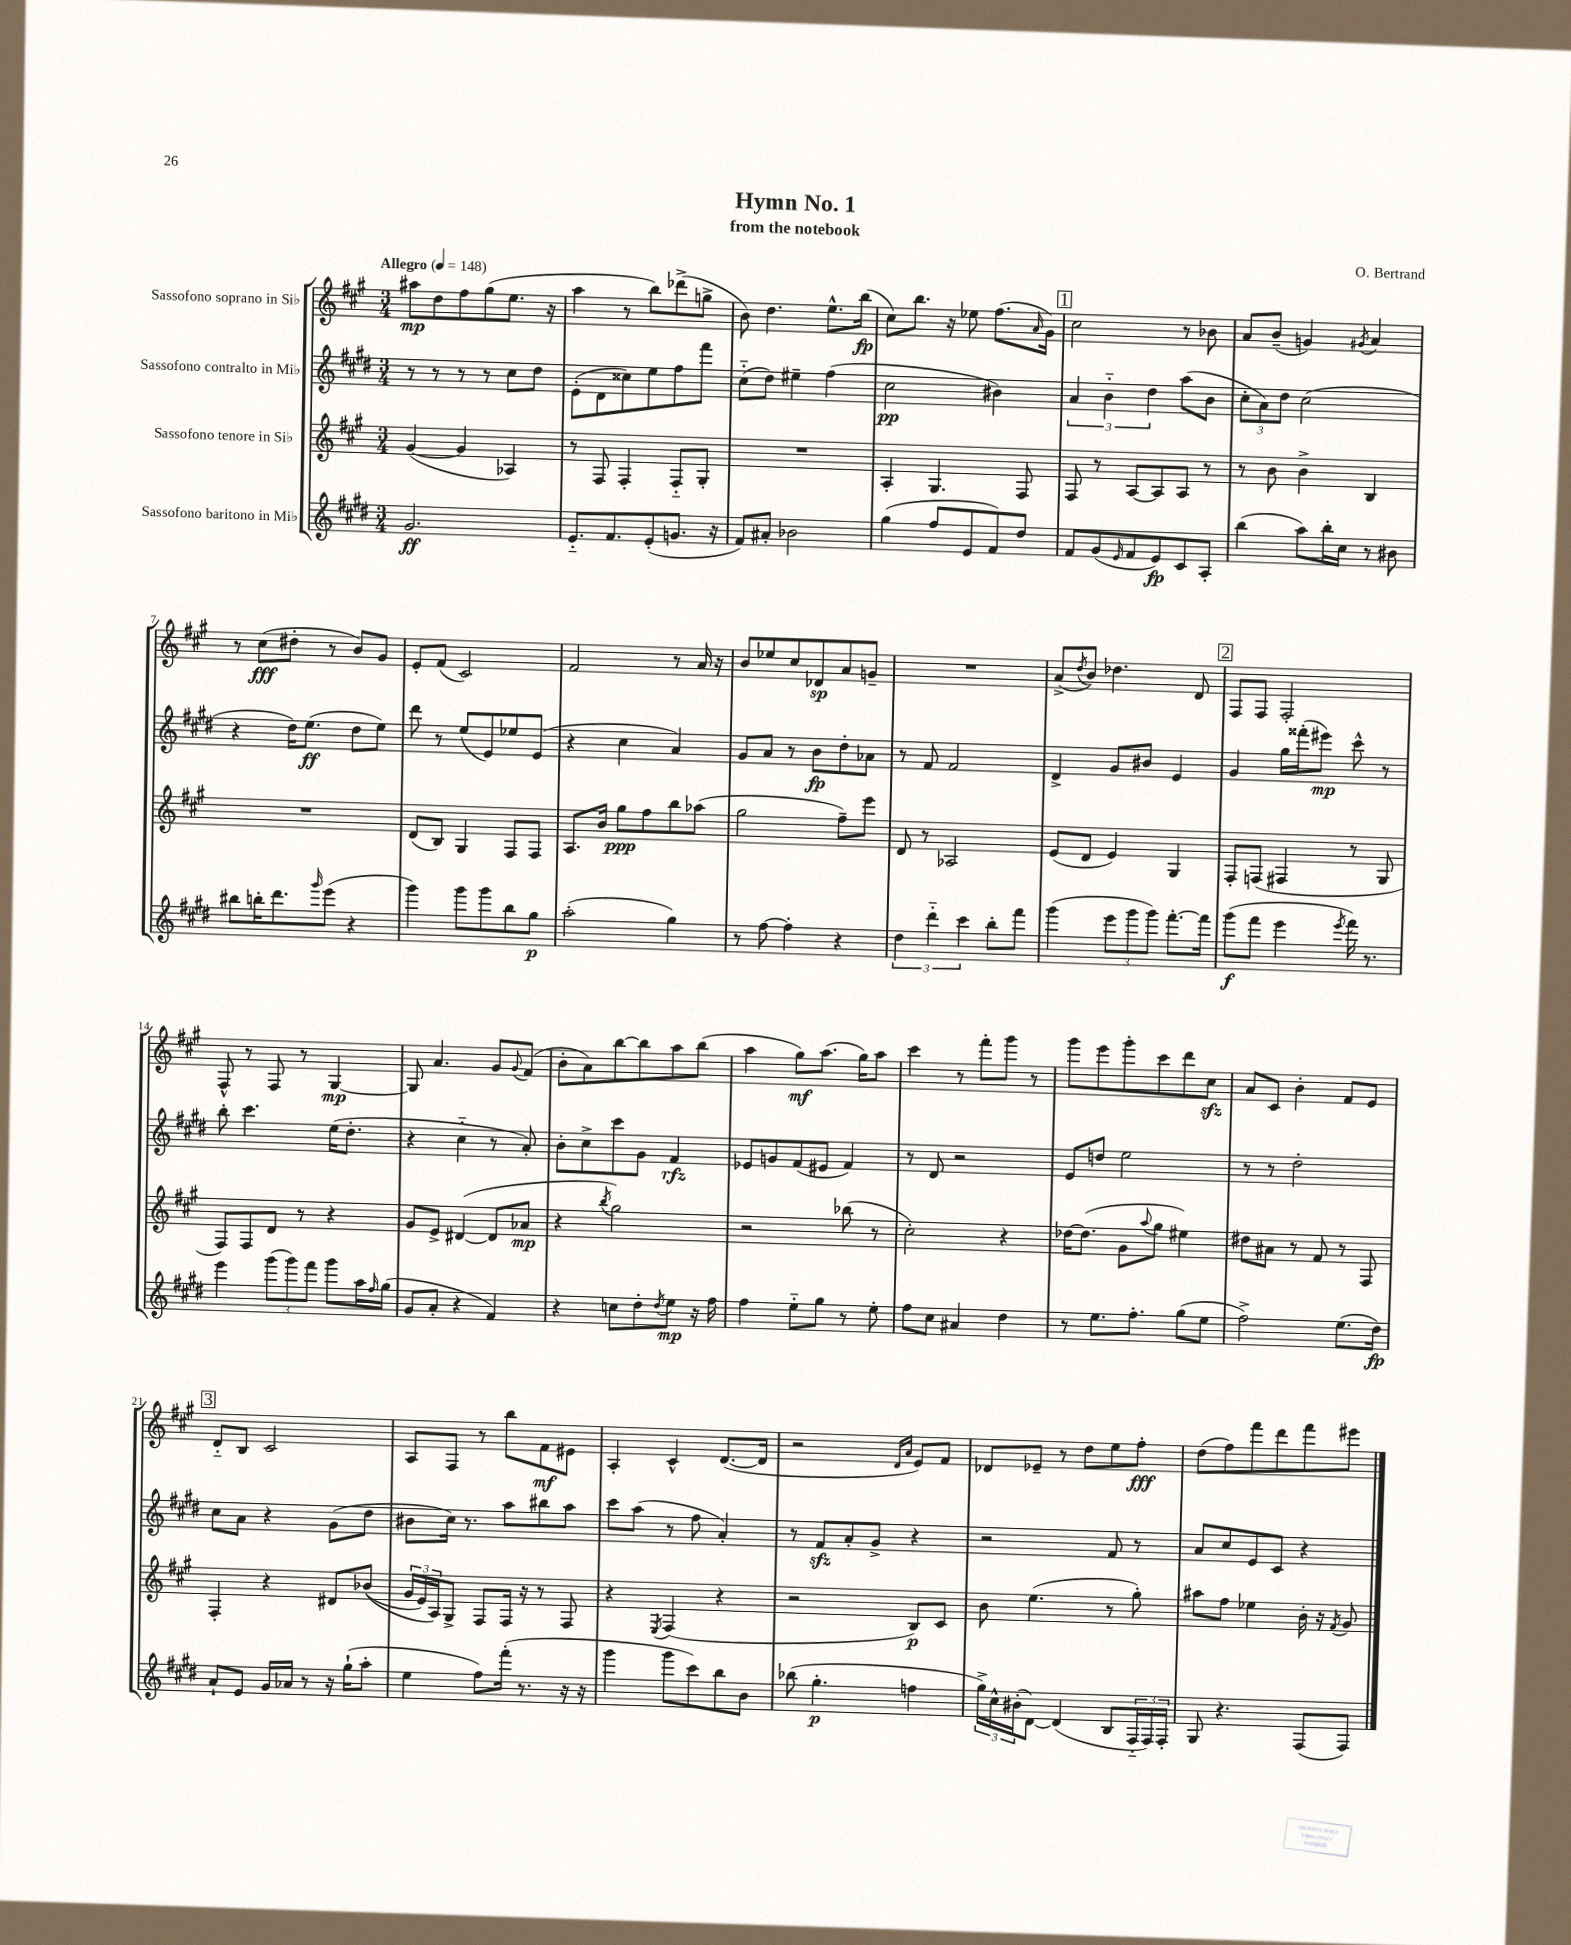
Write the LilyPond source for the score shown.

\header { title = "Hymn No. 1" composer = "O. Bertrand" subtitle = "from the notebook" }
<<
\new StaffGroup <<
\new Staff = "s0" \with { instrumentName = "Sassofono soprano in Sib" } {
    \clef treble \key a \major \numericTimeSignature \time 3/4 \tempo "Allegro" 4 = 148
    ais''8\mp d''8 fis''8 gis''8( e''8. r16 |
    a''4 r8 b''8) des'''8->( g''8-> |
    b'8) d''4. e''8.-^ b''16\fp( |
    cis''8) b''8. r16 ees''8 fis''8.( \grace { a'16 } gis'16) |
    \mark \markup { \box "1" } cis''2 r8 bes'8 |
    a'8 b'8--( g'4) \acciaccatura { gis'8 } a'4 |
    r8 cis''8\fff( dis''8-. r8 b'8) gis'8 |
    e'8-. fis'8( cis'2) |
    fis'2 r8 a'16 r16 |
    b'8 ees''8 cis''8 des'8\sp a'8 g'8-- |
    R2. |
    a'8->( \acciaccatura { d''8 } b'8) des''4. d'8 |
    \mark \markup { \box "2" } fis8 fis8 fis2-. |
    fis8-^ r8 fis8 r8 gis4~\mp |
    gis8 a'4. gis'8 \appoggiatura { gis'8 } fis'8( |
    b'8-. a'8) b''8~ b''8 a''8 b''8( |
    a''4 gis''8\mf) a''8.( gis''16) a''8 |
    cis'''4 r8 fis'''8-. gis'''8 r8 |
    gis'''8 e'''8 gis'''8-. cis'''8 d'''8 cis''8\sfz |
    a'8 cis'8 b'4-. fis'8 e'8 |
    \mark \markup { \box "3" } d'8-_ b8 cis'2 |
    a8 fis8 r8 b''8 fis'8\mf eis'8 |
    a4-. cis'4-^ d'8.~( d'16 |
    r2 \grace { d'16 a'16 } e'8) fis'8 |
    des'8 ees'8-- r8 d''8 e''8 fis''8-.\fff |
    d''8( fis''8) fis'''8 d'''8 fis'''8 eis'''8 \bar "|." |
}
\new Staff = "s1" \with { instrumentName = "Sassofono contralto in Mib" } {
    \clef treble \key e \major \numericTimeSignature \time 3/4
    r8 r8 r8 r8 cis''8 dis''8 |
    e'8-.( dis'8 cisis''8) e''8 fis''8 fis'''8 |
    cis''8-_( dis''8) eis''4-- fis''4( |
    cis''2\pp bis'4) |
    \mark \markup { \box "1" } \tuplet 3/2 { a'4 b'4-_ dis''4 } a''8( b'8 |
    \tuplet 3/2 { cis''8-. a'8) dis''8 } cis''2( |
    r4 dis''16) e''8.\ff( dis''8 e''8) |
    dis'''8 r8 e''8( e'8) ees''8 e'8( |
    r4 cis''4 a'4) |
    gis'8 a'8 r8 b'8\fp dis''8-. aes'8 |
    r8 fis'8 fis'2 |
    dis'4-> gis'8 bis'8 e'4 |
    \mark \markup { \box "2" } gis'4 gis''16 fisis'''16-.( eis'''8\mp) cis'''8-^ r8 |
    b''8-. cis'''4. e''16( dis''8.-. |
    r4 cis''4-_ r8 a'8-.) |
    b'8-. cis''8-> cis'''8 gis'8 fis'4\rfz |
    ees'8 g'8 fis'8( eis'8 fis'4) |
    r8 dis'8 r2 |
    e'8 d''8 e''2 |
    r8 r8 dis''2-. |
    \mark \markup { \box "3" } cis''8 a'8 r4 gis'8( dis''8 |
    bis'8 cis''16) r8. a''8 bis''8 a''8 |
    cis'''8 a''8( r8 fis''8 a'4-.) |
    r8 fis'8\sfz a'8-. gis'8-> r4 |
    r2 fis'8 r8 |
    a'8 cis''8 e'8 cis'8 r4 \bar "|." |
}
\new Staff = "s2" \with { instrumentName = "Sassofono tenore in Sib" } {
    \clef treble \key a \major \numericTimeSignature \time 3/4
    gis'4~( gis'4 aes4) |
    r8 fis8 fis4-. fis8-_ gis8-. |
    R2. |
    a4-. gis4. fis8 |
    \mark \markup { \box "1" } fis8 r8 a8~ a8 a8 r8 |
    r8 b'8 b'4-> b4 |
    R2. |
    d'8( b8) gis4 fis8 fis8 |
    a8. b'16 gis''8\ppp fis''8 b''8 aes''8( |
    gis''2 fis''8--) e'''8 |
    d'8 r8 aes2 |
    e'8( d'8 e'4) gis4 |
    \mark \markup { \box "2" } fis8-. f8( fis4 r8 gis8 |
    fis8) fis8 d'8 r8 r4 |
    gis'8 e'8-> dis'4~( dis'8 aes'8\mp |
    r4 \acciaccatura { b''8 } gis''2) |
    r2 bes''8( r8 |
    cis''2-.) r4 |
    des''16~ des''8.( gis'8 \appoggiatura { a''8 } gis''8 eis''4) |
    dis''8 ais'8 r8 fis'8 r8 fis8 |
    \mark \markup { \box "3" } fis4-. r4 dis'8 bes'8(\( |
    \tuplet 3/2 { gis'16 e'16) a16\) } gis8-> fis8 fis16 r16 r8 fis8 |
    r4 \acciaccatura { e8 } fis4( r4 |
    r2 b8\p) cis'8 |
    b'8 e''4.( r8 gis''8-.) |
    ais''8 fis''8 ees''4 b'16-. r16 \acciaccatura { fis'8 } gis'8 \bar "|." |
}
\new Staff = "s3" \with { instrumentName = "Sassofono baritono in Mib" } {
    \clef treble \key e \major \numericTimeSignature \time 3/4
    gis'2.\ff |
    e'8.-_ fis'8. e'8-.( g'8. r16 |
    fis'8) ais'8-. bes'2 |
    gis''4( fis''8 e'8 fis'8) dis''8 |
    \mark \markup { \box "1" } fis'8 gis'8( \grace { e'16 } fis'8 e'8\fp) cis'8 a8-. |
    b''4( a''8) b''16-. cis''16 r8 bis'8 |
    bis''8 b''16-. dis'''8. \grace { gis'''16 } e'''8( r4 |
    gis'''4) gis'''8 gis'''8 b''8 gis''8\p |
    a''2-.( gis''4) |
    r8 fis''8~ fis''4-. r4 |
    \tuplet 3/2 { dis''4 dis'''4-_ cis'''4 } b''8-. fis'''8 |
    gis'''4( \tuplet 3/2 { e'''8 gis'''8 gis'''8) } fis'''8.~-. fis'''16 |
    \mark \markup { \box "2" } gis'''8\f( fis'''8 e'''4 \acciaccatura { e'''8 } fis'''16) r8. |
    e'''4 \tuplet 3/2 { gis'''8( gis'''8) fis'''8 } gis'''8 a''16 \grace { fis''16 } gis''16( |
    gis'8 a'8-. r4 fis'4) |
    r4 c''8 dis''8-. \acciaccatura { dis''8 } e''8\mp r16 fis''16 |
    fis''4 e''8-_ gis''8 r8 e''8-. |
    fis''8 cis''8 ais'4 dis''4 |
    r8 e''8. fis''8.-. gis''8( e''8 |
    fis''2->) e''8.( dis''16\fp) |
    \mark \markup { \box "3" } a'8-! e'8 gis'16 aes'16 r8 r16 gis''16-!( a''8-. |
    e''4 fis''8) fis'''16-.( r8. r16 r16 |
    gis'''4 gis'''8 cis'''8) b''8 b'8 |
    bes''8( gis''4.-.\p f''4 |
    \tuplet 3/2 { gis''16->) cis''16-^ bis'16-.( } dis'8~) dis'4( b8 \tuplet 3/2 { fis16-_ fis16) fis16-. } |
    gis8 r4. fis8( fis8) \bar "|." |
}
>>
>>
